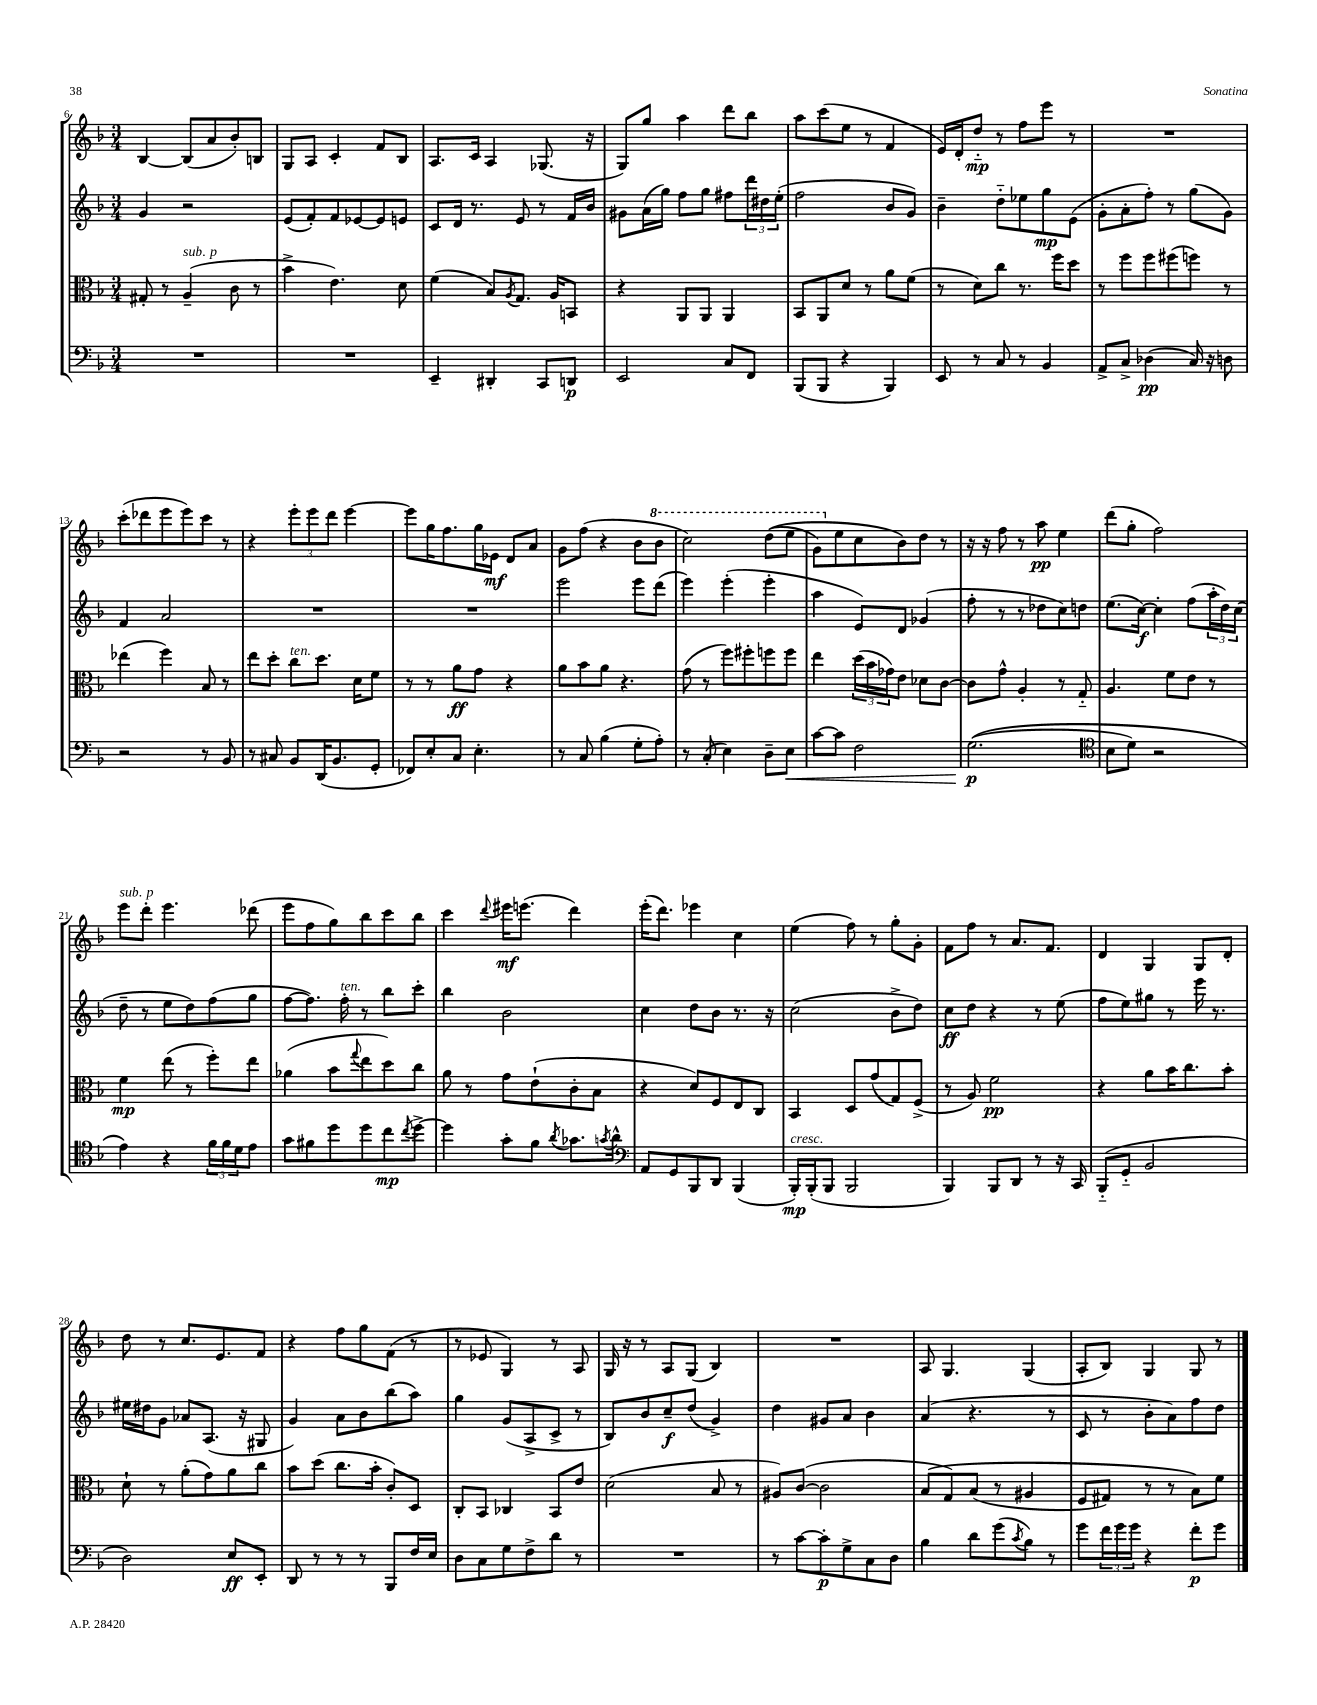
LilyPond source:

<<
\new StaffGroup <<
\new Staff = "s0" {
    \clef treble \key f \major \numericTimeSignature \time 3/4
    bes4~ bes8( a'8 bes'8-.) b8 |
    g8 a8 c'4-. f'8 bes8 |
    a8. c'16 a4 ges8.( r16 |
    g8) g''8 a''4 d'''8 bes''8 |
    a''8 c'''8( e''8 r8 f'4 |
    e'16) d'16-. d''8-_\mp r8 f''8 e'''8 r8 |
    R2. |
    c'''8-.( des'''8 e'''8 e'''8) c'''8 r8 |
    r4 \tuplet 3/2 { e'''8-. e'''8 d'''8 } e'''4~ |
    e'''8 g''16 f''8. g''16 ees'16\mf d'8 a'8 |
    g'8 f''8( r4 bes'8 \ottava #1 bes''8 |
    c'''2) d'''8(\( e'''8 |
    g''8) \ottava #0 e''8 c''8 bes'8\) d''8 r8 |
    r16 r16 f''8 r8 a''8\pp e''4 |
    d'''8( g''8-. f''2) |
    e'''8^\markup { \italic "sub. p" } d'''8-. e'''4. des'''8( |
    e'''8 f''8 g''8) bes''8 c'''8 bes''8 |
    c'''4 \appoggiatura { d'''8 } eis'''16\mf e'''8.( d'''4) |
    e'''16-.( d'''8.) ees'''4 c''4 |
    e''4( f''8) r8 g''8-. g'8-. |
    f'8 f''8 r8 a'8. f'8. |
    d'4 g4 g8 d'8-. |
    d''8 r8 c''8. e'8. f'8 |
    r4 f''8 g''8 f'8( r8 |
    r8 ees'8 g4) r8 a8 |
    g16 r16 r8 a8 g8( bes4) |
    R2. |
    a8 g4. g4( |
    a8-. bes8) g4 g8 r8 \bar "|." |
}
\new Staff = "s1" {
    \clef treble \key f \major \numericTimeSignature \time 3/4
    g'4 r2 |
    e'8( f'8-.) f'8 ees'8~ ees'8 e'8 |
    c'8 d'16 r8. e'8 r8 f'16 bes'16 |
    gis'8 a'16( g''16) f''8 g''8 fis''8 \tuplet 3/2 { d'''16 dis''16 e''16-.( } |
    f''2 bes'8 g'8) |
    bes'4-- d''8-_ ees''8 g''8\mp e'8( |
    g'8-. a'8-. f''8-.) r8 g''8( g'8) |
    f'4 a'2 |
    R2. |
    R2. |
    e'''2 e'''8 d'''8( |
    e'''4) e'''4-.( e'''4-. |
    a''4 e'8) d'8 ges'4( |
    f''8-. r8 r8 des''8 c''8) d''8 |
    e''8.( c''16~\f) c''4-. f''8( \tuplet 3/2 { a''16-. d''16) c''16( } |
    d''8-- r8 e''8 d''8) f''8( g''8 |
    f''8~ f''8.) f''16-.^\markup { \italic "ten." } r8 bes''8 c'''8-. |
    bes''4 bes'2 |
    c''4 d''8 bes'8 r8. r16 |
    c''2( bes'8-> d''8) |
    c''8\ff d''8 r4 r8 e''8( |
    f''8 e''8) gis''8 r8 e'''16 r8. |
    eis''16 dis''16 g'8 aes'8 a8.( r16 gis8 |
    g'4) a'8 bes'8 bes''8( a''8) |
    g''4 g'8( a8-> c'8-> r8 |
    bes8) bes'8 c''8--\f d''8( g'4->) |
    d''4 gis'8 a'8 bes'4 |
    a'4( r4. r8 |
    c'8 r8 bes'8-. a'8) f''8 d''8 \bar "|." |
}
\new Staff = "s2" {
    \clef alto \key f \major \numericTimeSignature \time 3/4
    gis8-. r8 a4--^\markup { \italic "sub. p" }( c'8 r8 |
    bes'4-> e'4.) d'8 |
    f'4( bes8) \acciaccatura { a8 } g8. a16 b,8 |
    r4 a,8 a,8 a,4 |
    bes,8 a,8 d'8 r8 a'8 f'8( |
    r8 d'8) c''8 r8. f''16 d''8 |
    r8 f''8 f''8 fis''8( f''8) r8 |
    ees''4( f''4) bes8 r8 |
    e''8 d''8-. c''8^\markup { \italic "ten." } d''8. d'16 f'8 |
    r8 r8 a'8\ff g'8 r4 |
    a'8 bes'8 a'8 r4. |
    g'8( r8 f''8) fis''8-. f''8 f''8 |
    e''4 \tuplet 3/2 { d''16( bes'16 ges'16) } e'8 des'8 c'8~ |
    c'8 g'8-^ a4-. r8 g8-_ |
    a4. f'8 e'8 r8 |
    f'4\mp e''8( r8 f''8-.) e''8 |
    aes'4( bes'8 \appoggiatura { g''8 } e''8 d''8) c''8 |
    a'8 r8 g'8 e'8-!( c'8-. bes8 |
    r4 d'8) f8 e8 c8 |
    bes,4 d8 g'8( g8) f8->( |
    r8 a8) f'2\pp |
    r4 a'8 bes'16 c''8. bes'8-. |
    d'8-! r8 a'8-.( g'8) a'8 c''8 |
    bes'8 d''8( c''8. bes'16-. c'8-.) d8 |
    c8-. bes,8 ces4 bes,8 e'8 |
    d'2( bes8 r8 |
    ais8) c'8~( c'2 |
    bes8\( g8) bes8( r8 ais4 |
    f8 gis8) r8 r8 bes8\) f'8 \bar "|." |
}
\new Staff = "s3" {
    \clef bass \key f \major \numericTimeSignature \time 3/4
    R2. |
    R2. |
    e,4-- dis,4-. c,8 d,8\p |
    e,2 c8 f,8 |
    bes,,8( bes,,8 r4 bes,,4) |
    e,8 r8 c8 r8 bes,4 |
    a,8-> c8-> des4\pp( c16) r16 d8 |
    r2 r8 bes,8 |
    r8 cis8 bes,8 d,16( bes,8. g,8-. |
    fes,8) e8-. c8 e4.-. |
    r8 c8 bes4( g8-. a8-.) |
    r8 c8-.( e4) d8-- e8\< |
    c'8~ c'8 f2 |
    g2.\p\!(\( |
    \clef tenor bes8 d'8) r2 |
    e'4\) r4 \tuplet 3/2 { f'16 f'16 d'16 } e'8 |
    g'8 fis'8 d''8 d''8 c''8\mp \acciaccatura { c''8 } d''8~-> |
    d''4 g'8-. f'8 \acciaccatura { a'8 } ges'8. \acciaccatura { g'8 } a'16-^ |
    \clef bass a,8 g,8 bes,,8 d,8 bes,,4( |
    bes,,16-.\mp^\markup { \italic "cresc." }) bes,,16-.( bes,,8 bes,,2 |
    bes,,4) bes,,8 d,8 r8 r16 c,16 |
    bes,,8-_( g,8-_ bes,2 |
    d2) e8\ff e,8-. |
    d,8 r8 r8 r8 bes,,8 f16 e16 |
    d8 c8 g8 f8-> d'8 r8 |
    R2. |
    r8 c'8~ c'8-.\p g8-> c8 d8 |
    bes4 d'8 g'8( \acciaccatura { c'8 } bes8) r8 |
    g'8 \tuplet 3/2 { f'16 g'16 g'16 } r4 f'8-.\p g'8 \bar "|." |
}
>>
>>
\layout { \context { \Score currentBarNumber = #6 } }
